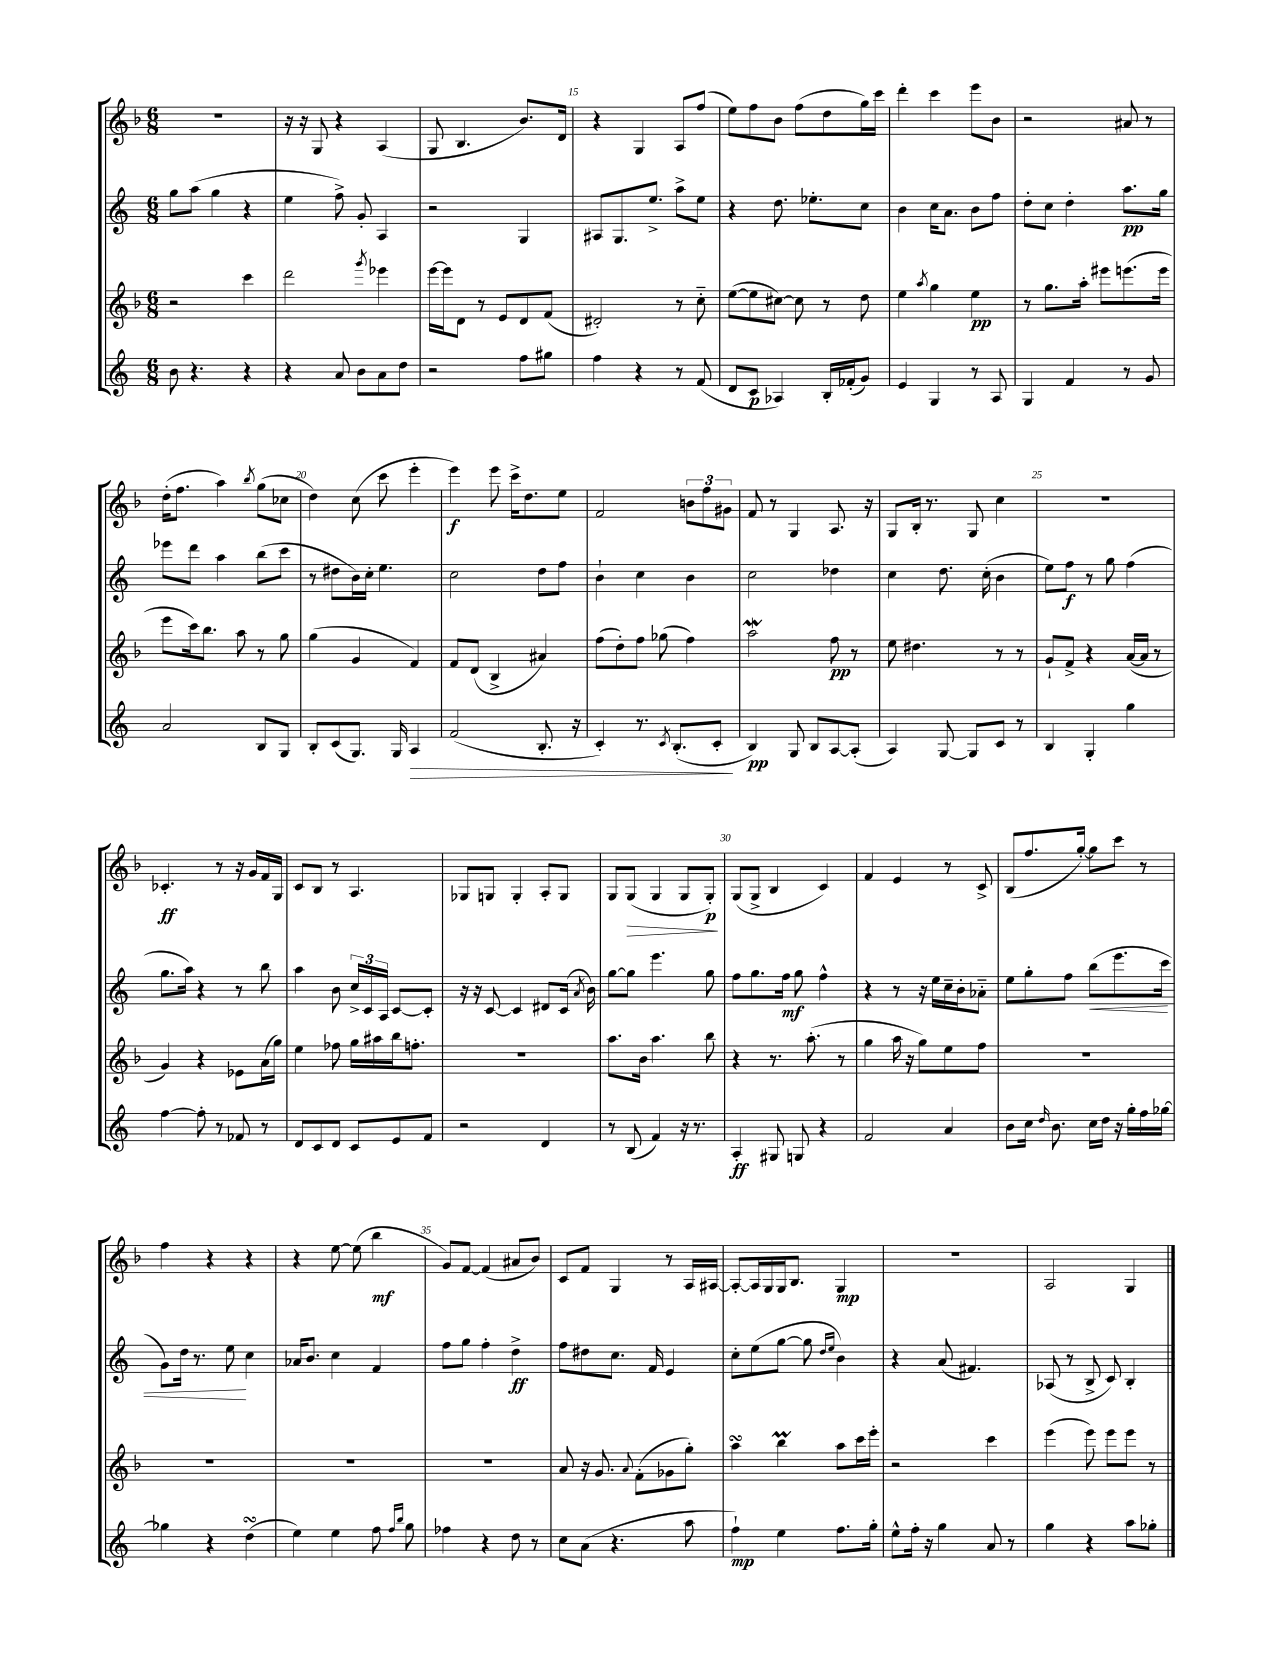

**kern	**kern	**kern	**kern
*staff4	*staff3	*staff2	*staff1
*clefG2	*clefG2	*clefG2	*clefG2
*k[]	*k[b-]	*k[]	*k[b-]
*M6/8	*M6/8	*M6/8	*M6/8
8b	2r	8gg	2.r
4.r	.	(8aa	.
.	.	4gg	.
4r	4ccc	4r	.
=	=	=	=
4r	2ddd	4ee	16r
.	.	.	16r
.	.	.	8G
8a	.	8ff^)	4r
8b	.	8g'	.
.	8qggg	.	.
8a	4eee-	4A	(4A
8dd	.	.	.
=	=	=	=
2r	[16eee	2r	8G
.	16eee]	.	.
.	8d	.	4.B-
.	8r	.	.
.	8e	.	.
8ff	8d	4G	8.b-)
8gg#	(8f	.	.
.	.	.	16d
=	=	=	=
4ff	2d#')	8A#	4r
.	.	8.G	.
4r	.	.	4G
.	.	8.ee^	.
8r	8r	8aa^	8A
(8f	8cc'~	8ee	(8ff
=	=	=	=
8d	([8ee	4r	8ee)
8c	8ee]	.	8ff
4A-)	[8cc#)	8.dd	8b-
.	8cc#]	.	(8ff
.	.	8.ee-'	.
16B'	8r	.	8dd
(16f-'	.	.	.
8g)	8dd	8cc	16gg)
.	.	.	16ccc
=	=	=	=
4e	4ee	4b	4ddd'
.	8qaa	.	.
4G	4gg	16cc	4ccc
.	.	8.a	.
8r	4ee	8b	8eee
8A	.	8ff	8b-
=	=	=	=
4G	8r	8dd'	2r
.	8.gg	8cc	.
4f	.	4dd'	.
.	16aa'	.	.
.	8eee#	.	.
8r	(8.eee	8.aa	8a#
8g	.	.	8r
.	16eee	16gg	.
=	=	=	=
2a	8eee	8eee-	(16dd'
.	.	.	8.ff
.	16ccc)	8ddd	.
.	8.bb-	.	.
.	.	4aa	4aa)
.	8aa	.	.
.	.	.	8qbb-
8B	8r	(8bb	(8gg
8G	8gg	8ccc	8cc-
=	=	=	=
8B'	(4gg	8r	4dd)
(8c	.	8dd#	.
8.G)	4g	16b)	(8cc
.	.	16cc'	.
.	.	4.ee	8ccc
16G	.	.	.
4A	4f)	.	4eee'
=	=	=	=
(2f	8f	2cc	4eee)
.	(8d	.	.
.	4B-^	.	8eee
.	.	.	16ccc^
.	.	.	8.dd
8.B'	4a#)	8dd	.
.	.	8ff	8ee
16r	.	.	.
=	=	=	=
4c')	(8ff	4b`	2f
.	8dd')	.	.
8.r	8ff	4cc	.
.	(8gg-	.	.
8qc	.	.	.
(8.B'	.	.	.
.	4ff)	4b	12b
.	.	.	12ff
8c'	.	.	.
.	.	.	12g#
=	=	=	=
4B)	2aa	2cc	8f
.	.	.	8r
8G	.	.	4G
8B	.	.	.
[8A	8ff	4dd-	8.A
(8A']	8r	.	.
.	.	.	16r
=	=	=	=
4A)	8ee	4cc	8G
.	4.dd#	.	16B-'
.	.	.	8.r
[8G	.	8.dd	.
8G]	.	.	8G
.	.	(16cc'	.
8c	8r	4b	4cc
8r	8r	.	.
=	=	=	=
4B	8g`	8ee)	2.r
.	8f^	8ff	.
4G'	4r	8r	.
.	.	8gg	.
4gg	([16a	(4ff	.
.	16a]	.	.
.	8r	.	.
=	=	=	=
[4ff	4g)	8.gg	4.c-'
.	.	16aa)	.
8ff']	4r	4r	.
8r	.	.	8r
8f-	8e-	8r	16r
.	.	.	16g
8r	(16a	8bb	16f
.	16gg)	.	16G
=	=	=	=
8d	4ee	4aa	8c
8c	.	.	8B-
8d	8ff-	8b	8r
8c	16gg	24cc^	4.A
.	.	24c	.
.	16aa#	.	.
.	.	24A	.
8e	16bb-	[8c	.
.	8.ff'	.	.
8f	.	8c']	.
=	=	=	=
2r	2.r	16r	8G-
.	.	16r	.
.	.	[8c	8G
.	.	4c]	4G'
4d	.	8d#	8A'
.	.	(16c	8G
.	.	8qa	.
.	.	16b)	.
=	=	=	=
8r	8.aa	[8gg	8G
(8B	.	8gg]	(8G
.	16b-	.	.
4f)	4.aa	4.eee	4G
16r	.	.	8G
8.r	.	.	.
.	8bb-	8gg	8G')
=	=	=	=
4A'	4r	8ff	(8G
.	.	8.gg	8G^
8G#	8.r	.	4B-
.	.	16ff	.
8G	.	8gg	.
.	(8.aa'	.	.
4r	.	4ff^^	4c)
.	8r	.	.
=	=	=	=
2f	4gg	4r	4f
.	16aa	8r	4e
.	16r	.	.
.	8gg)	16r	.
.	.	16ee	.
4a	8ee	16cc~	8r
.	.	16b'	.
.	8ff	8a-'~	8c^
=	=	=	=
8b	2.r	8ee	(8B-
16cc	.	8gg'	8.ff
16qqdd	.	.	.
8.b	.	.	.
.	.	8ff	.
.	.	.	[16gg')
16cc	.	(8bb	8gg]
16dd	.	.	.
16r	.	8.eee	8ccc
16gg'	.	.	.
16ff	.	.	8r
[16gg-	.	16ccc	.
=	=	=	=
4gg-]	2.r	8g)	4ff
.	.	16dd	.
.	.	8.r	.
4r	.	.	4r
.	.	8ee	.
(4dd	.	4cc	4r
=	=	=	=
4ee)	2.r	16a-	4r
.	.	8.b	.
4ee	.	4cc	[8ee
.	.	.	(8ee]
8ff	.	4f	4bb-
16qqff	.	.	.
16qqbb	.	.	.
8gg	.	.	.
=	=	=	=
4ff-	2.r	8ff	8g)
.	.	8gg	[8f
4r	.	4ff'	(4f]
8dd	.	4dd^	8a#
8r	.	.	8b-)
=	=	=	=
8cc	8a	8ff	8c
(8a	16r	8dd#	8f
.	8.g	.	.
4.r	.	8.cc	4G
.	8qqa	.	.
.	(8f'	.	.
.	.	16f	.
.	8g-	4e	8r
8aa	8gg')	.	16A
.	.	.	[16A#
=	=	=	=
4ff`)	4aa	8cc'	8A#'_
.	.	(8ee	16A#]
.	.	.	16G
4ee	4bb-	[8gg	16G
.	.	.	8.B-
.	.	8gg]	.
.	.	16qqdd	.
.	.	16qqee	.
8.ff	8aa	4b)	4G
.	16ccc	.	.
16gg'	16eee'	.	.
=	=	=	=
8ee^^	2r	4r	2.r
16ff'	.	.	.
16r	.	.	.
4gg	.	(8a	.
.	.	4.f#)	.
8a	4ccc	.	.
8r	.	.	.
=	=	=	=
4gg	(4eee	(8A-	2A
.	.	8r	.
4r	8eee)	8B^	.
.	8eee	8c)	.
8aa	8eee	4B'	4G
8gg-'	8r	.	.
==	==	==	==
*-	*-	*-	*-
